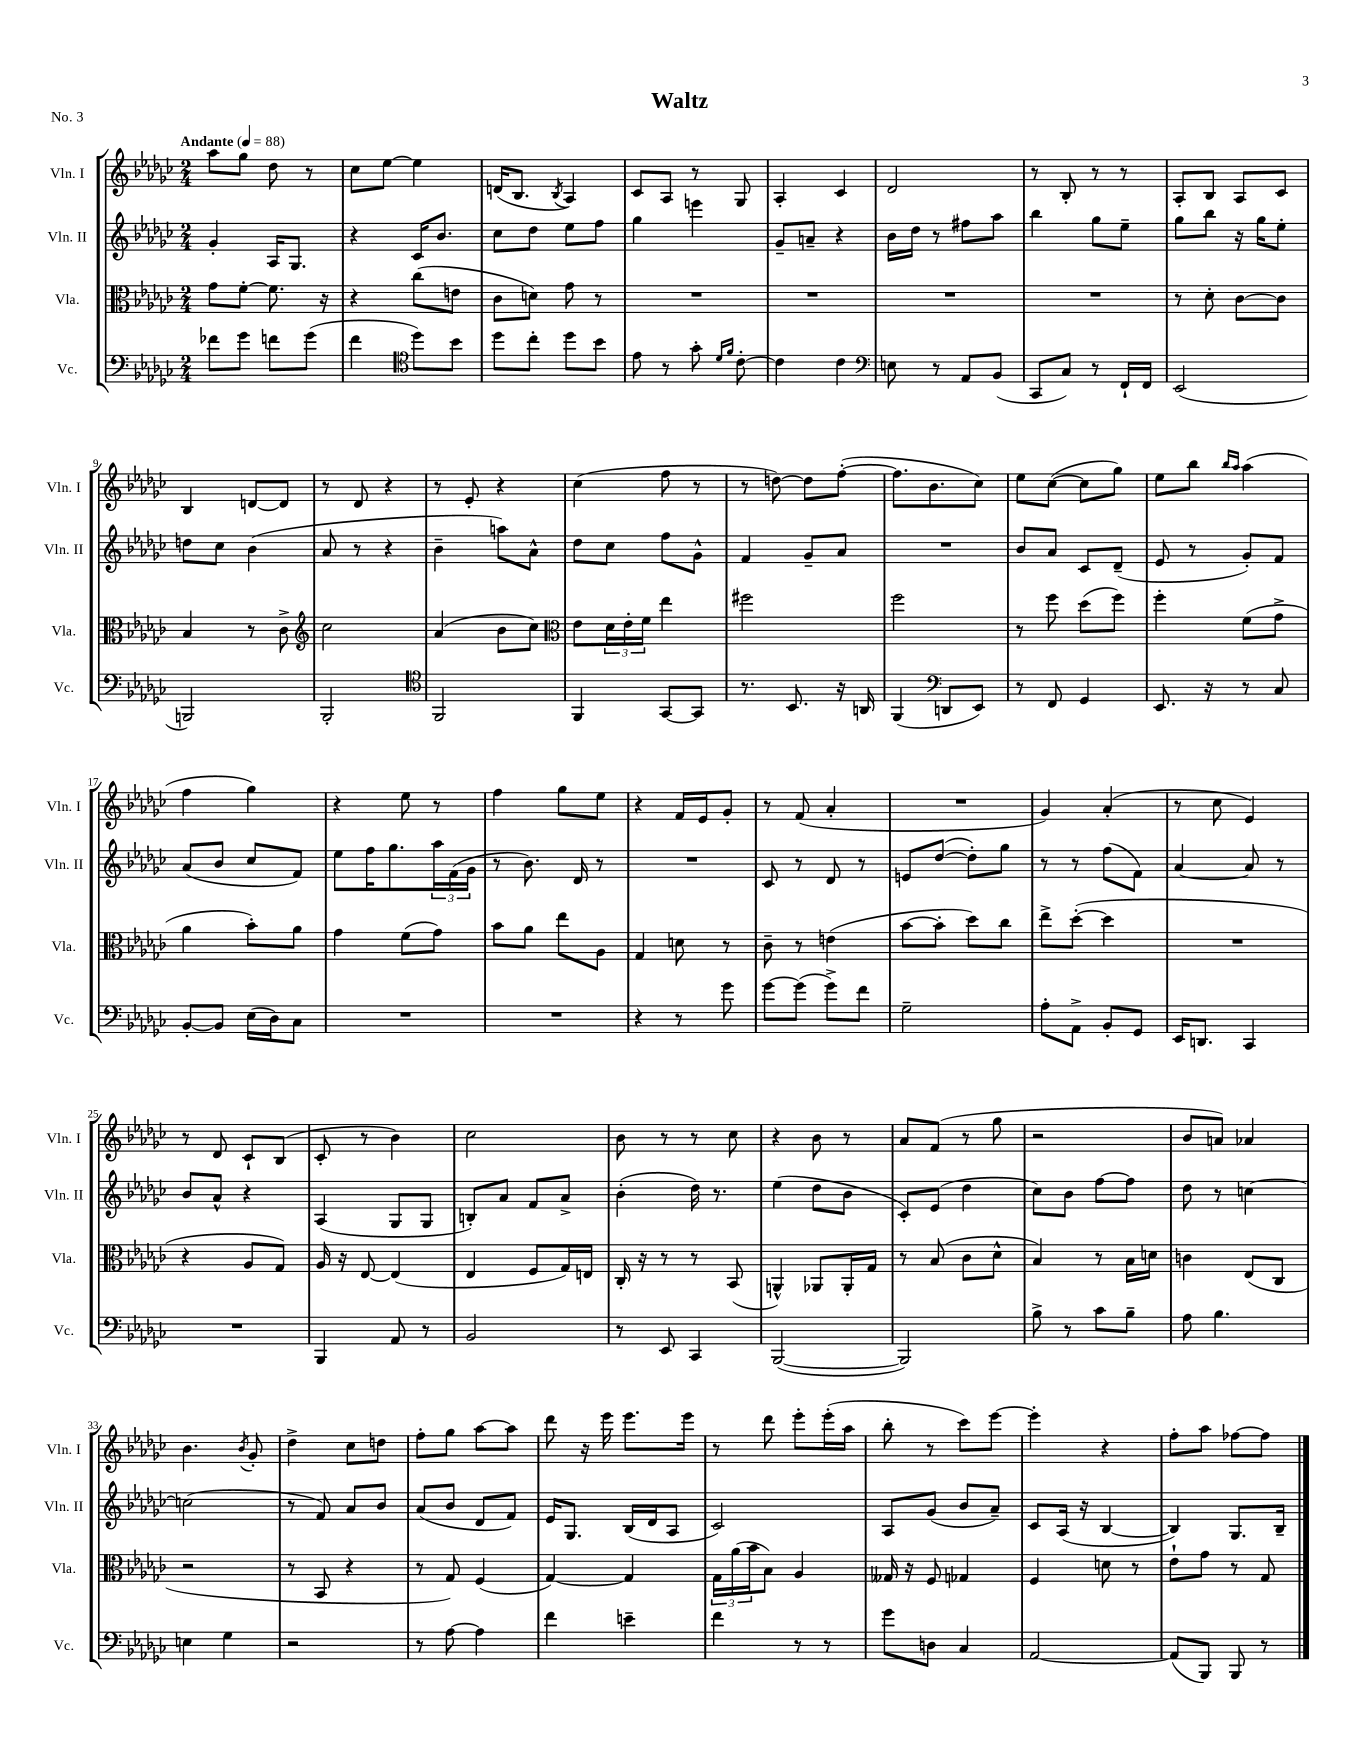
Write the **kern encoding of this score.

**kern	**kern	**kern	**kern
*part4	*part3	*part2	*part1
*staff4	*staff3	*staff2	*staff1
*I"Vc.	*I"Vla.	*I"Vln. II	*I"Vln. I
*I'Vc.	*I'Vla.	*I'Vln. II	*I'Vln. I
*clefF4	*clefC3	*clefG2	*clefG2
*k[b-e-a-d-g-c-]	*k[b-e-a-d-g-c-]	*k[b-e-a-d-g-c-]	*k[b-e-a-d-g-c-]
*M2/4	*M2/4	*M2/4	*M2/4
*MM88	*MM88	*MM88	*MM88
=1	=1	=1	=1
!	!	!	!LO:TX:a:B:t=Andante
8f-X\L	8g-\L	4g-'/	8aa-\L
8g-\J	[8f'\J	.	8gg-\J
8fn\L	8.f\]	16A-/KL	8dd-\
.	.	8.G-/J	.
(8g-\J	.	.	8r
.	16r	.	.
=2	=2	=2	=2
4f\	4r	4r	8cc-\L
.	.	.	[8ee-\J
*clefC4	*	*	*
8dd-\L)	(8cc-\L	16c-/KL	4ee-\]
.	.	8.b-/J	.
8b-\J	8en\J	.	.
=3	=3	=3	=3
8dd-\L	8c-\L	8cc-\L	(16dn/KL
.	.	.	8.B-/J
8cc-'\J	8dn\J)	8dd-\J	.
.	.	.	8qB-/
8dd-\L	8g-\	8ee-\L	4A-/)
8b-\J	8r	8ff\J	.
=4	=4	=4	=4
8e-\	2r	4gg-\	8c-/L
8r	.	.	8A-/J
8g-'\	.	4eeen\	8r
16qqd-/LL	.	.	.
16qqf/JJ	.	.	.
[8c-'\	.	.	8G-/
=5	=5	=5	=5
4c-\]	2r	8g-~/L	4A-'/
.	.	8an~/J	.
4c-\	.	4r	4c-/
=6	=6	=6	=6
*clefF4	*	*	*
8En\	2r	16b-\LL	2d-/
.	.	16dd-\JJ	.
8r	.	8r	.
8AA-/L	.	8ff#X\L	.
(8BB-/J	.	8aa-\J	.
=7	=7	=7	=7
8CC-/L	2r	4bb-\	8r
8C-/J)	.	.	8B-'/
8r	.	8gg-\L	8r
16FF`/LL	.	8ee-~\J	8r
16FF/JJ	.	.	.
=8	=8	=8	=8
(2EE-/	8r	8gg-\L	8A-'/L
.	8d-'\	8bb-\J	8B-/J
.	[8c-\L	16r	8A-/L
.	.	16gg-\KL	.
.	8c-\J]	8ee-'\J	8c-/J
!!LO:LB:g=z
=9	=9	=9	=9
2BBBn/)	4B-/	8ddn\L	4B-/
.	.	8cc-\J	.
.	8r	(4b-\	[8dn/L
.	8c-^\	.	8d/J]
=10	=10	=10	=10
*	*clefG2	*	*
2BBB-'/	2cc-\	8a-/	8r
.	.	8r	8d-/
.	.	4r	4r
=11	=11	=11	=11
*clefC4	*	*	*
2FF/	(4a-/	4b-~\	8r
.	.	.	8e-'/
.	8b-\L	8aan\L)	4r
.	8cc-\J)	8a-^^\J	.
=12	=12	=12	=12
*	*clefC3	*	*
4FF/	8e-\L	8dd-\L	(4cc-\
.	24d-\L	8cc-\J	.
.	24e-'\	.	.
.	24f\JJ	.	.
[8GG-/L	4ee-\	8ff\L	8ff\
8GG-/J]	.	8g-^^\J	8r
=13	=13	=13	=13
8.r	2ff#X\	4f/	8r
.	.	.	[8ddn\)
8.BB-/	.	.	.
.	.	8g-~/L	8dd\L]
16r	.	8a-/J	([8ff'\J
16AAn/	.	.	.
=14	=14	=14	=14
(4FF/	2ff\	2r	8.ff\L]
.	.	.	8.b-\
*clefF4	*	*	*
8DDn/L	.	.	.
8EE-/J)	.	.	8cc-\J)
=15	=15	=15	=15
8r	8r	8b-/L	8ee-\L
8FF/	8ff\	8a-/J	([8cc-\J
4GG-/	(8dd-\L	8c-/L	8cc-\L]
.	8ff\J)	(8d-~/J	8gg-\J)
=16	=16	=16	=16
8.EE-/	4ff'\	8e-/	8ee-\L
.	.	8r	8bb-\J
16r	.	.	.
.	.	.	16qqbb-/LL
.	.	.	16qqaa-/JJ
8r	(8f\L	8g-'/L)	(4aa-\
8C-/	8g-^\J	8f/J	.
!!LO:LB:g=z
=17	=17	=17	=17
[8BB-'/L	4a-\	(8a-/L	4ff\
8BB-/J]	.	8b-/J	.
(16E-\LL	8b-'\L)	8cc-/L	4gg-\)
16D-\J)	.	.	.
8C-\J	8a-\J	8f/J)	.
=18	=18	=18	=18
2r	4g-\	8ee-\L	4r
.	.	16ff\K	.
.	.	8.gg-\	.
.	(8f\L	.	8ee-\
.	8g-\J)	24aa-\L	8r
.	.	(24f\	.
.	.	24g-\JJ	.
=19	=19	=19	=19
2r	8b-\L	8r	4ff\
.	8a-\J	8.b-\)	.
.	8ee-\L	.	8gg-\L
.	.	16d-/	.
.	8A-\J	8r	8ee-\J
=20	=20	=20	=20
4r	4G-/	2r	4r
8r	8dn\	.	16f/LL
.	.	.	16e-/J
8g-\	8r	.	8g-'/J
=21	=21	=21	=21
[8g-\L	8c-~\	8c-/	8r
(8g-\J]	8r	8r	(8f/
8g-^\L)	(4en\	8d-/	4a-'/
8f\J	.	8r	.
=22	=22	=22	=22
2G-~\	[8b-\L	8en/L	2r
.	8b-'\J]	([8dd-/J	.
.	8dd-\L)	8dd-'\L])	.
.	8cc-\J	8gg-\J	.
=23	=23	=23	=23
8A-'\L	8ee-^\L	8r	4g-/)
8AA-^\J	([8dd-'\J	8r	.
8BB-'/L	4dd-\]	(8ff\L	(4a-'/
8GG-/J	.	8f\J)	.
=24	=24	=24	=24
16EE-/KL	2r	[4a-/	8r
8.DDn/J	.	.	.
.	.	.	8cc-\
4CC-/	.	8a-/]	4e-/)
.	.	8r	.
!!LO:LB:g=z
=25	=25	=25	=25
2r	4r	8b-/L	8r
.	.	8a-^^/J	8d-/
.	8A-/L	4r	8c-`/L
.	8G-/J)	.	(8B-/J
=26	=26	=26	=26
4BBB-/	16A-/	(4A-/	8c-'/
.	16r	.	.
.	[8E-/	.	8r
8AA-/	(4E-/]	8G-/L	4b-\)
8r	.	8G-/J	.
=27	=27	=27	=27
2BB-/	4E-/	8Bn'/L)	2cc-\
.	.	8a-/J	.
.	8F/L	8f/L	.
.	16G-/L)	8a-^/J	.
.	16En/JJ	.	.
=28	=28	=28	=28
8r	16C-'/	(4b-'\	8b-\
.	16r	.	.
8EE-/	8r	.	8r
4CC-/	8r	16dd-\)	8r
.	.	8.r	.
.	(8BB-/	.	8cc-\
=29	=29	=29	=29
([2BBB-/	4AAn^^/)	(4ee-\	4r
.	8AA-X/L	8dd-\L	8b-\
.	16AA-'/L	8b-\J	8r
.	16G-/JJ	.	.
=30	=30	=30	=30
2BBB-/])	8r	8c-'/L)	8a-/L
.	(8B-/	(8e-/J	(8f/J
.	8c-\L	4dd-\	8r
.	8d-^^\J	.	8gg-\
=31	=31	=31	=31
8B-^\	4B-/)	8cc-\L)	2r
8r	.	8b-\J	.
8c-\L	8r	[8ff\L	.
8B-~\J	16B-\LL	8ff\J]	.
.	16dn\JJ	.	.
=32	=32	=32	=32
8A-\	4cn\	8dd-\	8b-/L
4.B-\	.	8r	8an/J)
.	(8E-/L	[4ccn\	4a-X/
.	8C-/J	.	.
!!LO:LB:g=z
=33	=33	=33	=33
4En\	2r	(2ccn\]	4.b-\
4G-\	.	.	.
.	.	.	8qb-/
.	.	.	8g-'/
=34	=34	=34	=34
2r	8r	8r	4dd-^\
.	8BB-/	8f/)	.
.	4r	8a-/L	8cc-\L
.	.	8b-/J	8ddn\J
=35	=35	=35	=35
8r	8r	(8a-/L	8ff'\L
[8A-\	8G-/)	8b-/J	8gg-\J
4A-\]	(4F/	8d-/L	[8aa-\L
.	.	8f/J)	8aa-\J]
=36	=36	=36	=36
4f\	[4G-/)	16e-/KL	8ddd-\
.	.	8.G-/J	.
.	.	.	16r
.	.	.	16eee-\
4en~\	4G-/]	(16B-/LL	8.eee-\L
.	.	16d-/J	.
.	.	8A-/J	.
.	.	.	16eee-\Jk
=37	=37	=37	=37
4f\	24G-\LL	2c-/)	8r
.	(24a-\	.	.
.	24b-\J	.	.
.	8B-\J)	.	8ddd-\
8r	4A-/	.	8eee-'\L
8r	.	.	(16eee-'\L
.	.	.	16aa-\JJ
=38	=38	=38	=38
8g-\L	16G--X/	8A-/L	8bb-'\
.	16r	.	.
8Dn\J	8F/	(8g-/J	8r
4C-/	4G-X/	8b-/L	8ccc-\L)
.	.	8a-~/J)	[8eee-\J
=39	=39	=39	=39
[2AA-/	4F/	8c-/L	4eee-'\]
.	.	(16A-/Jk	.
.	.	16r	.
.	8dn\	[4B-/	4r
.	8r	.	.
=40	=40	=40	=40
(8AA-/L]	8e-`\L	4B-/])	8ff'\L
8BBB-/J)	8g-\J	.	8aa-\J
8BBB-/	8r	8.G-/L	[8ff-X\L
8r	8G-/	.	8ff-\J]
.	.	16B-~/Jk	.
==	==	==	==
*-	*-	*-	*-
